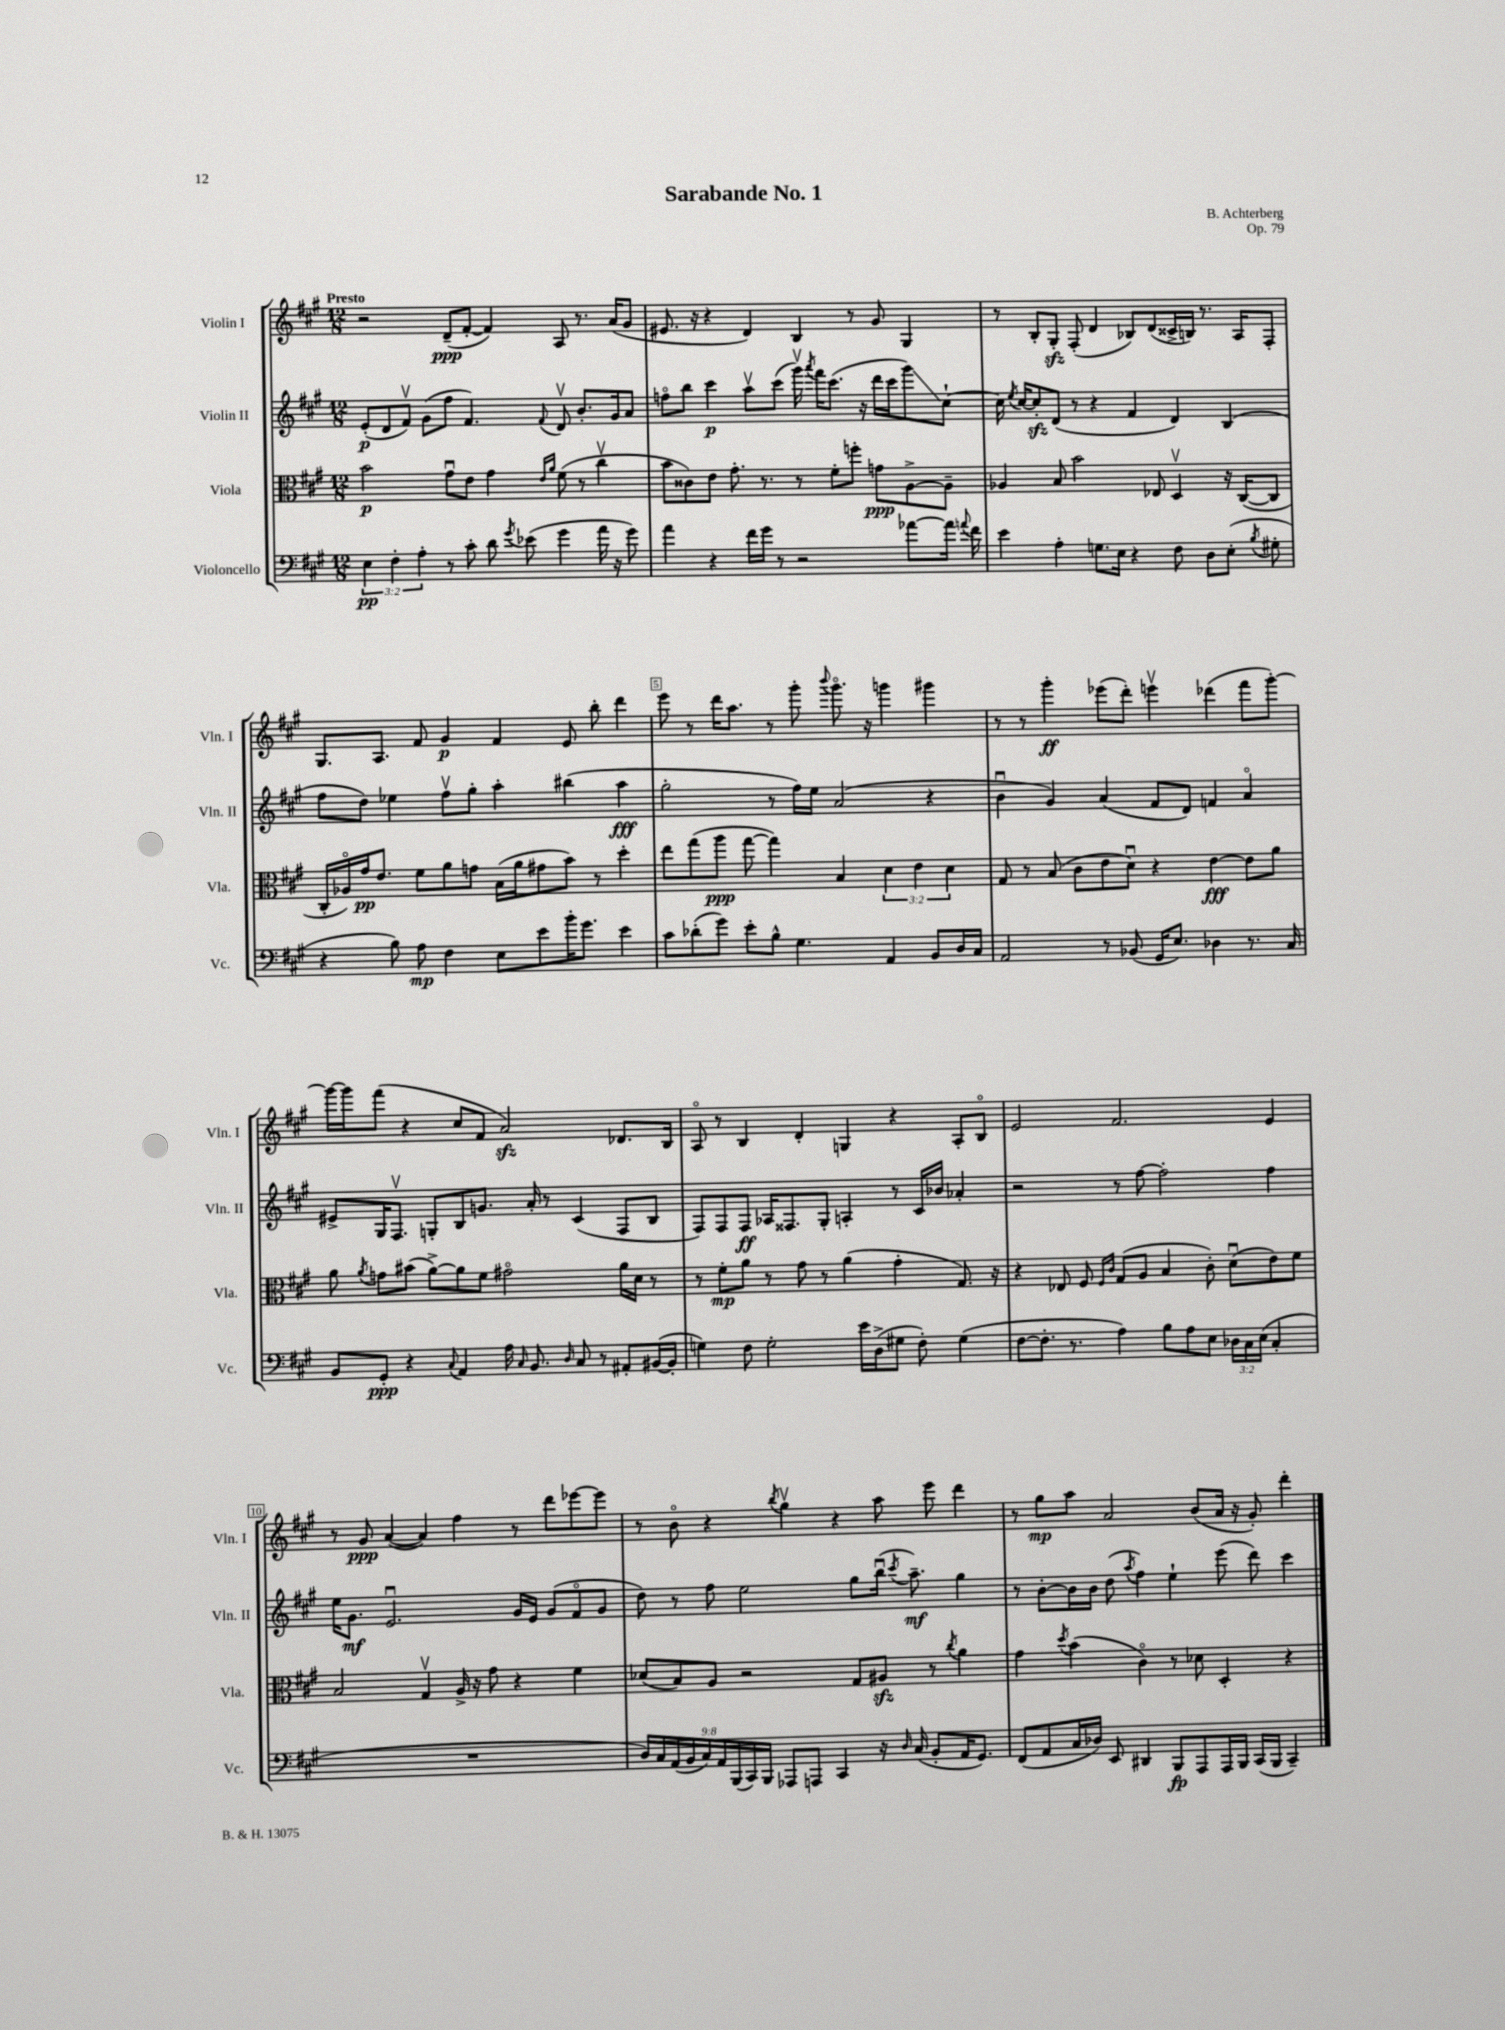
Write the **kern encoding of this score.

**kern	**kern	**kern	**kern
*staff4	*staff3	*staff2	*staff1
*clefF4	*clefC3	*clefG2	*clefG2
*k[f#c#g#]	*k[f#c#g#]	*k[f#c#g#]	*k[f#c#g#]
*M12/8	*M12/8	*M12/8	*M12/8
6E	2b	(8e'	2r
.	.	8d	.
6F#'	.	.	.
.	.	8f#v)	.
6A'	.	.	.
.	.	(8g#	.
8r	8g#u	8ff#	(8d~
8c#'	8e	4.f#)	[8f#'
8d	4g#	.	4f#])
8qg#	.	.	.
(8e-	.	.	.
.	16qqe	.	.
.	16qqa	8qqf#	.
4g#	(8f#	8dv	8A
.	8r	8.b'	8.r
16a	4cc#v	.	.
16r	.	16g#	(16a
8g#)	.	8a	8g#
=	=	=	=
4a	8b	8ffo	8.e#
.	8c##)	8bb	.
.	.	.	16r
4r	8e	4ccc#	4r
.	8.g#'	.	.
16f#	.	8aav	4d)
16g#	8.r	.	.
8r	.	(8ccc#	.
2r	8r	16ggg#v)	4B
.	.	8qaaa	.
.	.	16fff#	.
.	8f#'	(8.ccc#	.
.	8ff'	.	8r
.	.	16r	.
.	8g	16ddd	8g#
.	.	16ccc#	.
[8a-	[8A^	8ggg#)	4G#
16a-]	8A~]	[8cc#`	.
8qqa	.	.	.
16f#	.	.	.
=	=	=	=
4e	4A-	16cc#]	8r
.	.	8qee	.
.	.	[16cc#	.
.	.	8cc#']	8B'
4A'	8B	(8d	8G#'
.	2b	8r	(8F#'
8.G	.	4r	4d
16E	.	.	.
4r	.	4f#	8B-)
.	8E-	.	(8d
8F#	4Dv	4d)	16c##^
.	.	.	16B)
8D	.	.	8.r
(8E'	16r	(4B	.
.	([16C#	.	16A
8qB	.	.	.
8G#'	8C#]	.	8F#'
=	=	=	=
4r	16C#'	8ff#	8.G#
.	16A-o)	.	.
.	16g#	8dd)	.
.	8.e	.	8.A
8B)	.	4ee-	.
8A	8f#	.	8f#
4F#	8a	8ff#v	4g#
.	8g	8gg#'	.
8E	(16B	4aa'	4f#
.	16a	.	.
8e	8g#	.	.
16b'	8b)	(4bb#	8e
8.g#	.	.	.
.	8r	.	8bb'
4e	4dd'	4aa	4ddd
=	=	=	=
8c#	8ee	2gg#'	8eee
(8d-'	(8gg#	.	8r
8g#)	8aa	.	16ddd
.	.	.	8.aa
8e'	[8gg#	.	.
8B^^	4gg#])	8r	8r
4.G#	.	16ff#)	8ggg#'
.	.	16ee	.
.	.	.	8qqbbb
.	4B	(2a	8.ggg#o
.	.	.	16r
4AA	6d	.	4ggg
.	6e	.	.
8BB	.	4r	4ggg#
.	6d	.	.
16D	.	.	.
16C#	.	.	.
=	=	=	=
2AA	8G#	4bu	8r
.	8r	.	8r
.	(8B	4g#)	4ggg#'
.	8c#	.	.
8r	8e	(4a	(8eee-
(8BB-	8du)	.	8ddd')
16GG#	4r	8f#	4eeev
8.E)	.	.	.
.	.	8d)	.
4D-	[4e	4f	(4ddd-
8.r	8e]	4ao	8fff#
.	8a	.	[8ggg#')
16C#	.	.	.
=	=	=	=
8BB	8a	8e#^	16ggg#_
.	.	.	16ggg#]
.	8qa	.	.
8GG#'	8g	16G#	(8fff#
.	.	8.F#v	.
4r	(8b#	.	4r
.	[8a^)	8G'	.
8qqC#	.	.	.
4AA	8a]	8B	8cc#
.	8f#	8.g	8f#
16A	2g#o	.	2a)
16qqC#	.	.	.
8.BB	.	16a'	.
.	.	8r	.
16qqD	.	.	.
8C#	.	(4c#	.
8r	.	.	.
8AA#'	16a	8F#	8.d-
.	16d	.	.
([16BB#	8r	8B	.
16BB#']	.	.	16B
=	=	=	=
4G)	8r	8F#)	8Ao
.	8f#'	8F#	8r
8F#	8a	8F#	4B
2G'	8r	16A-	.
.	.	8.F##	.
.	8g#	.	4d'
.	8r	8G#'	.
.	(4a	4A'	4G
16e	.	.	.
(16D^	.	.	.
8G#	4g#'	8r	4r
8F#')	.	16c#	.
.	.	16b-	.
(4G#	8.G#)	4a-'	8A'
.	.	.	8Bo
.	16r	.	.
=	=	=	=
[8F#	4r	2r	2e
8.F#']	.	.	.
.	8E-	.	.
8.r	.	.	.
.	8F#	.	.
.	16qqF#	.	.
.	16qqc#	.	.
4A)	(8G#	8r	2.f#
.	8A	[8ff#	.
8B	4B	2ff#']	.
8A	.	.	.
8E	8c#')	.	.
24D-	(8du	.	.
24C#	.	.	.
(24E	.	.	.
4C#'	8e)	4ff#	4e
.	8f#	.	.
=	=	=	=
1.r	2B	16ee	8r
.	.	8.g#	.
.	.	.	8g#
.	.	2.eu	([4a
.	4G#v	.	4a])
.	16A^	.	4ff#
.	16r	.	.
.	8g#	.	.
.	4r	16g#	8r
.	.	16e	.
.	.	(8g#	8ddd
.	4f#	8f#o	[8eee-
.	.	8g#	8eee-]
=	=	=	=
18D)	(8d-	8dd)	8r
18C#	.	.	.
(18AA	.	.	.
.	8B)	8r	8bo
18BB	.	.	.
18C#)	.	.	.
.	8A	8ff#	4r
18AA	.	.	.
(18BBB	.	.	.
.	2r	2ee	.
18CC#)	.	.	.
18BBB	.	.	.
.	.	.	8qbb
8AAA-	.	.	4gg#v
8AAA	.	.	.
4CC#	.	.	4r
.	8G#	8gg#	.
16r	8A#	(16bbu	8aa
16qqD	.	8qccc#	.
(16C#	.	8.aa~)	.
8BB'	8r	.	8eee
.	8qcc#	.	.
16AA	4a	4gg#	4ddd
8.GG#)	.	.	.
=	=	=	=
(8FF#	4g#	8r	8r
8AA	.	[8b'	8gg#
.	8qdd	.	.
16C#	(4b	16b]	8aa
16D-)	.	16b	.
8EE	.	(8dd	2a
.	.	8qaa	.
4DD#	4c#o)	4ff#)	.
8BBB	8r	4ee`	.
8AAA	8d-	.	(8b
16AAA	4D'	(8eee	16a
16BBB	.	.	16r
(16CC#	.	8ddd)	8g#')
16BBB	.	.	.
4CC#~)	4r	4ccc#	4ddd'
==	==	==	==
*-	*-	*-	*-
